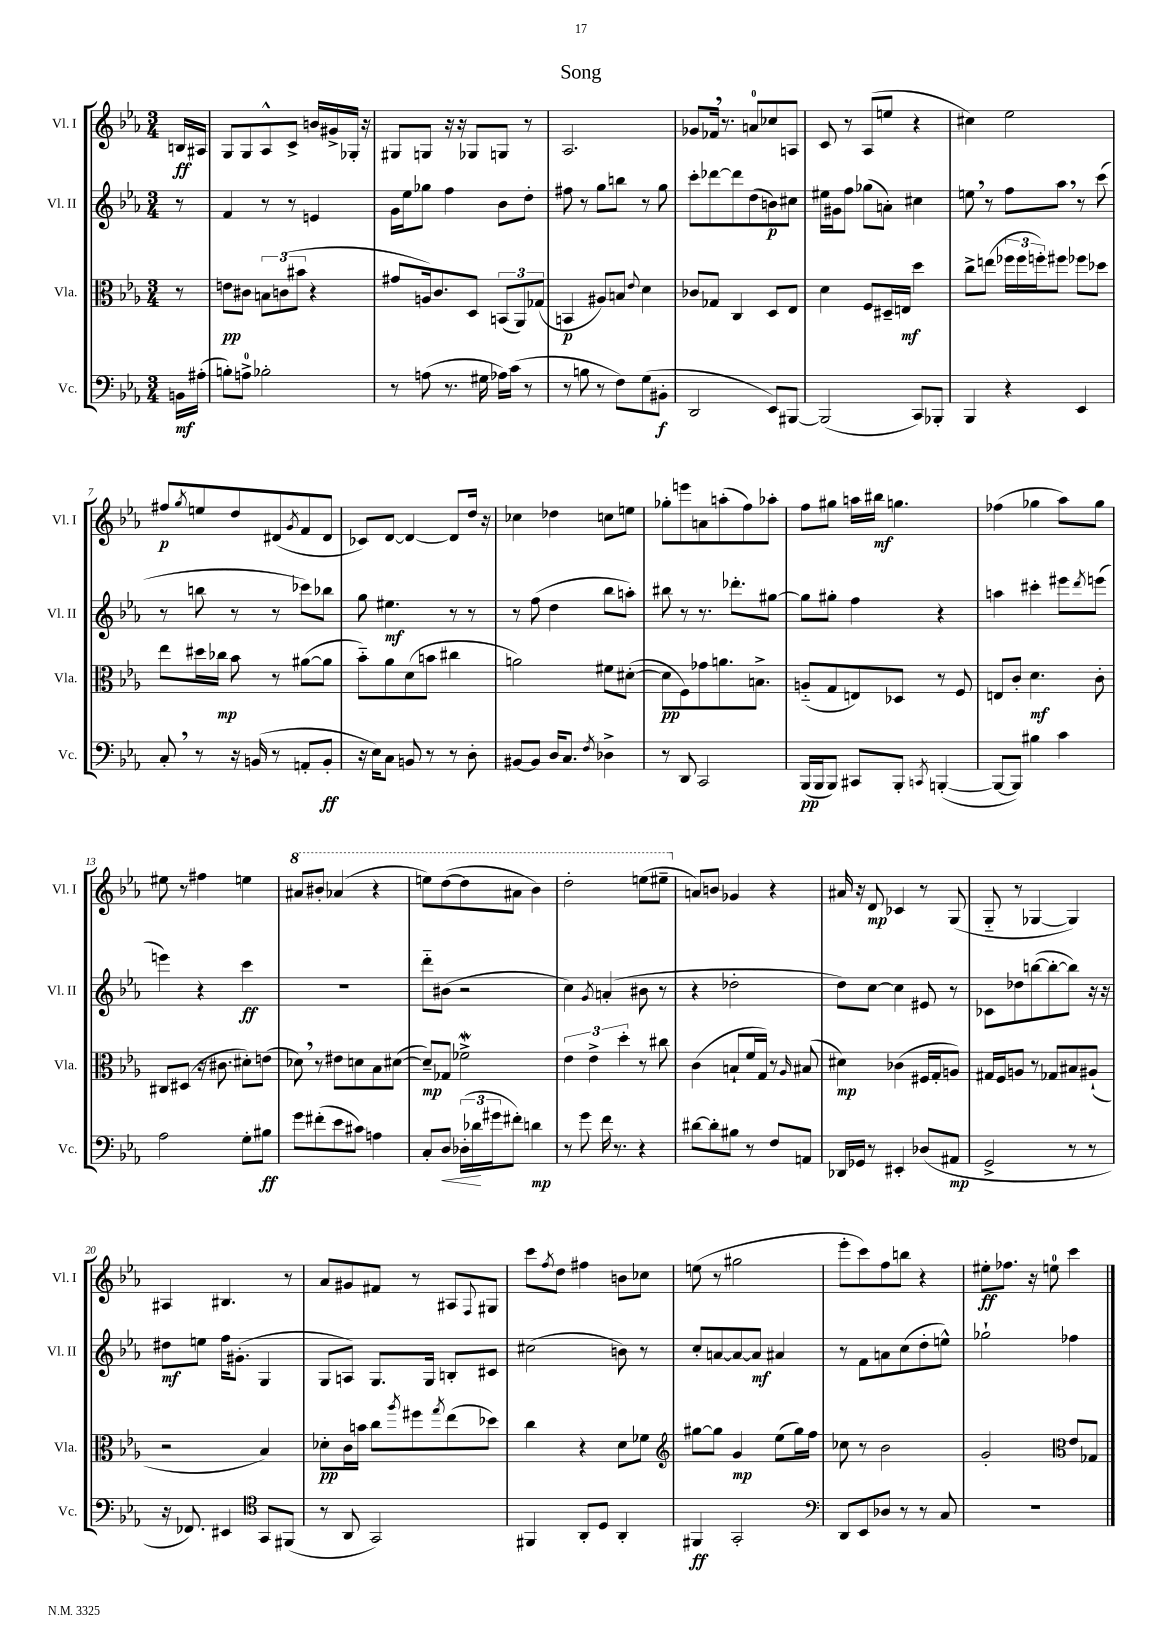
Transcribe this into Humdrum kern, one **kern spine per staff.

**kern	**dynam	**kern	**dynam	**kern	**dynam	**kern	**dynam
*part4	*part4	*part3	*part3	*part2	*part2	*part1	*part1
*staff4	*staff4	*staff3	*staff3	*staff2	*staff2	*staff1	*staff1
*I"Vc.	*	*I"Vla.	*	*I"Vl. II	*	*I"Vl. I	*
*I'Vc.	*	*I'Vla.	*	*I'Vl. II	*	*I'Vl. I	*
*clefF4	*	*clefC3	*	*clefG2	*	*clefG2	*
*k[b-e-a-]	*	*k[b-e-a-]	*	*k[b-e-a-]	*	*k[b-e-a-]	*
*M3/4	*	*M3/4	*	*M3/4	*	*M3/4	*
=	=	=	=	=	=	=	=
16BBn\LL	mf	8r	.	8r	.	16Bn/LL	ff
(16A#X'\JJ	.	.	.	.	.	16A#X/JJ	.
=1	=1	=1	=1	=1	=1	=1	=1
8Bn'\L)	.	8en\L	pp	4f/	.	8G/L	.
8An^\J	.	8c#X\J	.	.	.	8G/	.
2B-X'\	.	12Bn\L	.	8r	.	8A-^^/	.
.	.	(12cn\	.	.	.	.	.
.	.	.	.	8r	.	8c^/J	.
.	.	12b#X\J	.	.	.	.	.
.	.	4r	.	4en/	.	16bn/LL	.
.	.	.	.	.	.	16g#X^/	.
.	.	.	.	.	.	16G-X'/JJ	.
.	.	.	.	.	.	16r	.
=2	=2	=2	=2	=2	=2	=2	=2
8r	.	8g#X/L	.	16g\LL	.	8G#X/L	.
.	.	.	.	16ee-\J	.	.	.
(8An\	.	16An/k)	.	8gg-X\J	.	8Gn/J	.
.	.	8.c/	.	.	.	.	.
8.r	.	.	.	4ff\	.	16r	.
.	.	.	.	.	.	16r	.
.	.	8D/J	.	.	.	8G-X/L	.
16G#X\	.	.	.	.	.	.	.
16A-X\LL)	.	(12BBn/L	.	8b-\L	.	8Gn/J	.
(16c\JJ	.	.	.	.	.	.	.
.	.	12AA-/)	.	.	.	.	.
8r	.	.	.	8dd'\J	.	8r	.
.	.	(12G-X/J	.	.	.	.	.
=3	=3	=3	=3	=3	=3	=3	=3
8r	.	4BBn/	p	8ff#X\	.	2.A-/	.
8Bn\	.	.	.	8r	.	.	.
8r	.	8A#X/L)	.	8gg\L	.	.	.
8F\L)	.	8Bn/J	.	8bbn\J	.	.	.
.	.	8qqe-/	.	.	.	.	.
(8G\	.	4d\	.	8r	.	.	.
8BB#X'\J	f	.	.	8gg\	.	.	.
=4	=4	=4	=4	=4	=4	=4	=4
2DD/	.	8c-X/L	.	8ccc'\L	.	8g-X/L	.
.	.	8G-X/J	.	[8ddd-X\	.	16f-X,/Jk	.
.	.	.	.	.	.	8.r	.
.	.	4C/	.	8ddd-\]	.	.	.
.	.	.	.	(8dd\	.	8an/L	.
8EE-/L)	.	8D/L	.	8bn\)	p	8cc-X/	.
[8BBB#X/J	.	8E-/J	.	8cc#X\J	.	8An/J	.
=5	=5	=5	=5	=5	=5	=5	=5
(2BBB#/]	.	4d\	.	16ee#X\LL	.	8c/	.
.	.	.	.	16g#X\J	.	.	.
.	.	.	.	8ff\J	.	8r	.
.	.	8F/L	.	(8gg-X\L	.	(8A-/L	.
.	.	16D#X~/L	.	8an'\J)	.	8een/J	.
.	.	16En/JJ	mf	.	.	.	.
8CC/L)	.	4dd\	.	4cc#X\	.	4r	.
8BBB-X'/J	.	.	.	.	.	.	.
=6	=6	=6	=6	=6	=6	=6	=6
4BBB-/	.	8cc^\L	.	8een,\	.	4cc#X\)	.
.	.	(8een\J	.	8r	.	.	.
4r	.	24ff-X\LL	.	8ff\L	.	2ee-\	.
.	.	24ff-\	.	.	.	.	.
.	.	24ffn'\J)	.	.	.	.	.
.	.	8ff#X\J	.	8aa-,\J	.	.	.
4EE-/	.	8ff-X\L	.	8r	.	.	.
.	.	8dd-X\J	.	(8ccc\	.	.	.
!!LO:LB:g=z
=7	=7	=7	=7	=7	=7	=7	=7
8C',/	.	8ee-\L	.	8r	.	8ff#X/L	p
.	.	.	.	.	.	8qgg/	.
8r	.	16dd#X\L	.	8bbn\	.	8een/	.
.	.	16cc-X\JJ	mp	.	.	.	.
16r	.	8b-\	.	8r	.	8dd/	.
(16BBn/	.	.	.	.	.	.	.
8r	.	8r	.	8r	.	(8d#X/	.
.	.	.	.	.	.	8qg/	.
8AAn'/L	.	([8a#X\L	.	8ccc-X\L)	.	8f/	.
8BB'/J	ff	8a#\J]	.	8bb-X\J	.	8d#/J	.
=8	=8	=8	=8	=8	=8	=8	=8
16r	.	8b-\L)	.	8gg\	.	8c-X/L)	.
16E-\KL)	.	.	.	.	.	.	.
8C\J	.	8a-\	.	4.ee#X\	mf	[8d/J	.
8BBn/	.	(8d\	.	.	.	4d/_	.
8r	.	8bn\J	.	.	.	.	.
8r	.	4cc#X\	.	8r	.	8d/L]	.
8D'\	.	.	.	8r	.	16dd/Jk	.
.	.	.	.	.	.	16r	.
=9	=9	=9	=9	=9	=9	=9	=9
[8BB#X/L	.	2an\)	.	8r	.	4cc-X\	.
8BB#/J]	.	.	.	(8ff\	.	.	.
16D/KL	.	.	.	4dd\	.	4dd-X\	.
8.C/J	.	.	.	.	.	.	.
8qF/	.	.	.	.	.	.	.
4D-X^\	.	8f#X\L	.	8bb-\L	.	8ccn\L	.
.	.	([8d#X'\J	.	8aan'\J)	.	8een\J	.
=10	=10	=10	=10	=10	=10	=10	=10
8r	.	8d#\L]	pp	8bb#X\	.	8gg-X'\L	.
8DD/	.	8F\)	.	8r	.	8eeen\	.
2CC/	.	8g-X\	.	8.r	.	8an\	.
.	.	8.an\	.	.	.	(8aan'\	.
.	.	.	.	8.ddd-X'\L	.	.	.
.	.	.	.	.	.	8ff\)	.
.	.	8.Bn^\J	.	.	.	.	.
.	.	.	.	[8gg#X\J	.	8aa-X'\J	.
=11	=11	=11	=11	=11	=11	=11	=11
(16BBB-/LL	pp	(8An/L	.	8gg#\L]	.	8ff\L	.
16BBB-/J	.	.	.	.	.	.	.
8BBB-/J)	.	8G/	.	8gg#X'\J	.	8gg#X\J	.
8CC#X/L	.	8En/)	.	4ff\	.	16aan\LL	.
.	.	.	.	.	.	16bb#X\JJ	mf
8BBB-'/J	.	8D-X/J	.	.	.	4.ggn\	.
8qCCn/	.	.	.	.	.	.	.
([4BBBn'/	.	8r	.	4r	.	.	.
.	.	8F/	.	.	.	.	.
=12	=12	=12	=12	=12	=12	=12	=12
8BBB/L_	.	8En/L	.	4aan\	.	(4ff-X\	.
8BBB/J])	.	8c'/J	.	.	.	.	.
4B#X\	.	4.d\	mf	4ccc#X'\	.	4gg-X\	.
4c\	.	.	.	8eee#X\L	.	8aa-\L)	.
.	.	.	.	8qddd/	.	.	.
.	.	8c'\	.	(8eeen\J	.	8gg-\J	.
!!LO:LB:g=z
=13	=13	=13	=13	=13	=13	=13	=13
2A-\	.	8C#X/L	.	4eeen\)	.	8ee#X\	.
.	.	(8D#X/J	.	.	.	8r	.
.	.	16r	.	4r	.	4ff#X\	.
.	.	8.c#X\	.	.	.	.	.
8G'\L	.	8d#X'\L)	.	4ccc\	ff	4een\	.
8B#X\J	ff	(8en\J	.	.	.	.	.
=14	=14	=14	=14	=14	=14	=14	=14
*	*	*	*	*	*	*8va	*
8g\L	.	8d-X,\)	.	2.r	.	8aa#X/L	.
(8f#X'\	.	8r	.	.	.	8bb#X'/J	.
8e-\	.	8e#X\L	.	.	.	(4aa-X/	.
8c#X\J)	.	8dn\	.	.	.	.	.
4An\	.	8B-\	.	.	.	4r	.
.	.	([8d#X\J	.	.	.	.	.
=15	=15	=15	=15	=15	=15	=15	=15
8C'/L	.	8d#~/L])	mp	8ddd\L	.	8eeen\L)	.
!	!LO:HP:b	!	!	!	!	!	!
8D/J	<	8G-X/J	.	(8b#X\J	.	([8ddd\	.
(24D-X'\LL	.	2f-Xw^\	.	2r	.	8ddd\]	.
24d-X\	.	.	.	.	.	.	.
24g#X\J	[	.	.	.	.	.	.
8f#X'\J)	.	.	.	.	.	8aa#X\J	.
4dn\	mp	.	.	.	.	4bb-\)	.
=16	=16	=16	=16	=16	=16	=16	=16
8r	.	6e-\	.	4cc\)	.	2ddd'\	.
8g\	.	.	.	.	.	.	.
.	.	6e-^\	.	.	.	.	.
.	.	.	.	8qg/	.	.	.
16f\	.	.	.	(4an'/	.	.	.
8.r	.	.	.	.	.	.	.
.	.	6dd'\	.	.	.	.	.
4r	.	8r	.	8b#X\	.	(8eeen\L	.
.	.	8cc#X\	.	8r	.	8eee#X~\J	.
=17	=17	=17	=17	=17	=17	=17	=17
*	*	*	*	*	*	*X8va	*
[8d#X\L	.	(4c\	.	4r	.	8an/L)	.
8d#'\]	.	.	.	.	.	8bn/J	.
8B#X\J	.	8Bn`/L	.	2dd-X'\	.	4g-X/	.
8r	.	16f/L	.	.	.	.	.
.	.	16G/JJ)	.	.	.	.	.
8F/L	.	8r	.	.	.	4r	.
.	.	16qqA-/	.	.	.	.	.
8AAn/J	.	(8B#X/	.	.	.	.	.
=18	=18	=18	=18	=18	=18	=18	=18
16DD-X/LL	.	4d#X\)	mp	8dd\L)	.	16a#X/	.
16GG-X/JJ	.	.	.	.	.	16r	.
8r	.	.	.	[8cc\J	.	8d/	mp
4EE#X'/	.	(4c-X\	.	4cc\]	.	4c-X/	.
(8D-X/L	.	16F#X/LL	.	8e#X/	.	8r	.
.	.	16G'/J	.	.	.	.	.
8AA#X/J	mp	8An/J)	.	8r	.	(8G/	.
=19	=19	=19	=19	=19	=19	=19	=19
2GG^/	.	16G#X/LL	.	8c-X\L	.	8G/	.
.	.	16F/J	.	.	.	.	.
.	.	8An/J	.	8dd-X\	.	8r	.
.	.	8r	.	([8bbn\	.	[4G-X/	.
.	.	8G-X/L	.	8bb'\_	.	.	.
8r	.	8B#X/	.	8bb\J])	.	4G-/])	.
8r	.	(8A#X`/J	.	16r	.	.	.
.	.	.	.	16r	.	.	.
!!LO:LB:g=z
=20	=20	=20	=20	=20	=20	=20	=20
16r	.	2r	.	8dd#X\L	mf	4A#X/	.
8.FF-X/)	.	.	.	.	.	.	.
.	.	.	.	8een\J	.	.	.
4EE#X/	.	.	.	16ff\KL	.	4.B#X/	.
.	.	.	.	(8.g#X'\J	.	.	.
*clefC4	*	*	*	*	*	*	*
8GG/L	.	4B-/)	.	4G/	.	.	.
(8FF#X/J	.	.	.	.	.	8r	.
=21	=21	=21	=21	=21	=21	=21	=21
8r	.	8d-X'\L	pp	8G/L	.	8a-/L	.
8AA-/	.	16c\L	.	8An/J)	.	8g#X/	.
.	.	16bn\JJ	.	.	.	.	.
2GG/)	.	8cc\L	.	8.G/L	.	8f#X/J	.
.	.	8qaa-/	.	.	.	.	.
.	.	8ff#X\	.	.	.	8r	.
.	.	.	.	16G/Jk	.	.	.
.	.	8qgg/	.	.	.	.	.
.	.	(8ee-\	.	8Bn'/L	.	8A#X/L	.
.	.	.	.	.	.	8qqF/	.
.	.	8dd-X\J)	.	8c#X/J	.	8G#X/J	.
=22	=22	=22	=22	=22	=22	=22	=22
4FF#X/	.	4cc\	.	(2cc#X\	.	8ccc\L	.
.	.	.	.	.	.	8qff/	.
.	.	.	.	.	.	8dd\J	.
8AA-'/L	.	4r	.	.	.	4ff#X\	.
8D/J	.	.	.	.	.	.	.
4AA-'/	.	8d\L	.	8bn\)	.	8bn\L	.
.	.	8f-X\J	.	8r	.	8cc-X\J	.
=23	=23	=23	=23	=23	=23	=23	=23
*	*	*clefG2	*	*	*	*	*
4FF#X/	ff	[8gg#X\L	.	8cc'/L	.	(8een\	.
.	.	8gg#\J]	.	[8an/	.	8r	.
2GG'/	.	4g/	mp	8a/_	.	2gg#X\	.
.	.	.	.	8a/J]	mf	.	.
.	.	(8ee-\L	.	4a#X/	.	.	.
.	.	16gg#\L)	.	.	.	.	.
.	.	16ff\JJ	.	.	.	.	.
=24	=24	=24	=24	=24	=24	=24	=24
*clefF4	*	*	*	*	*	*	*
8DD/L	.	8cc-X\	.	8r	.	8eee-'\L	.
8EE-/	.	8r	.	8f\L	.	8ccc\)	.
8D-X/J	.	2b-\	.	8an\	.	8ff\	.
8r	.	.	.	(8cc\	.	8bbn\J	.
8r	.	.	.	8dd'\	.	4r	.
8C/	.	.	.	8een^^\J)	.	.	.
=25	=25	=25	=25	=25	=25	=25	=25
2.r	.	2g'/	.	2gg-X`\	.	8ee#X'\L	ff
.	.	.	.	.	.	8.ff-X\J	.
.	.	.	.	.	.	16r	.
.	.	.	.	.	.	8een\	.
*	*	*clefC3	*	*	*	*	*
.	.	8e-/L	.	4ff-X\	.	4ccc\	.
.	.	8G-X/J	.	.	.	.	.
==	==	==	==	==	==	==	==
*-	*-	*-	*-	*-	*-	*-	*-
